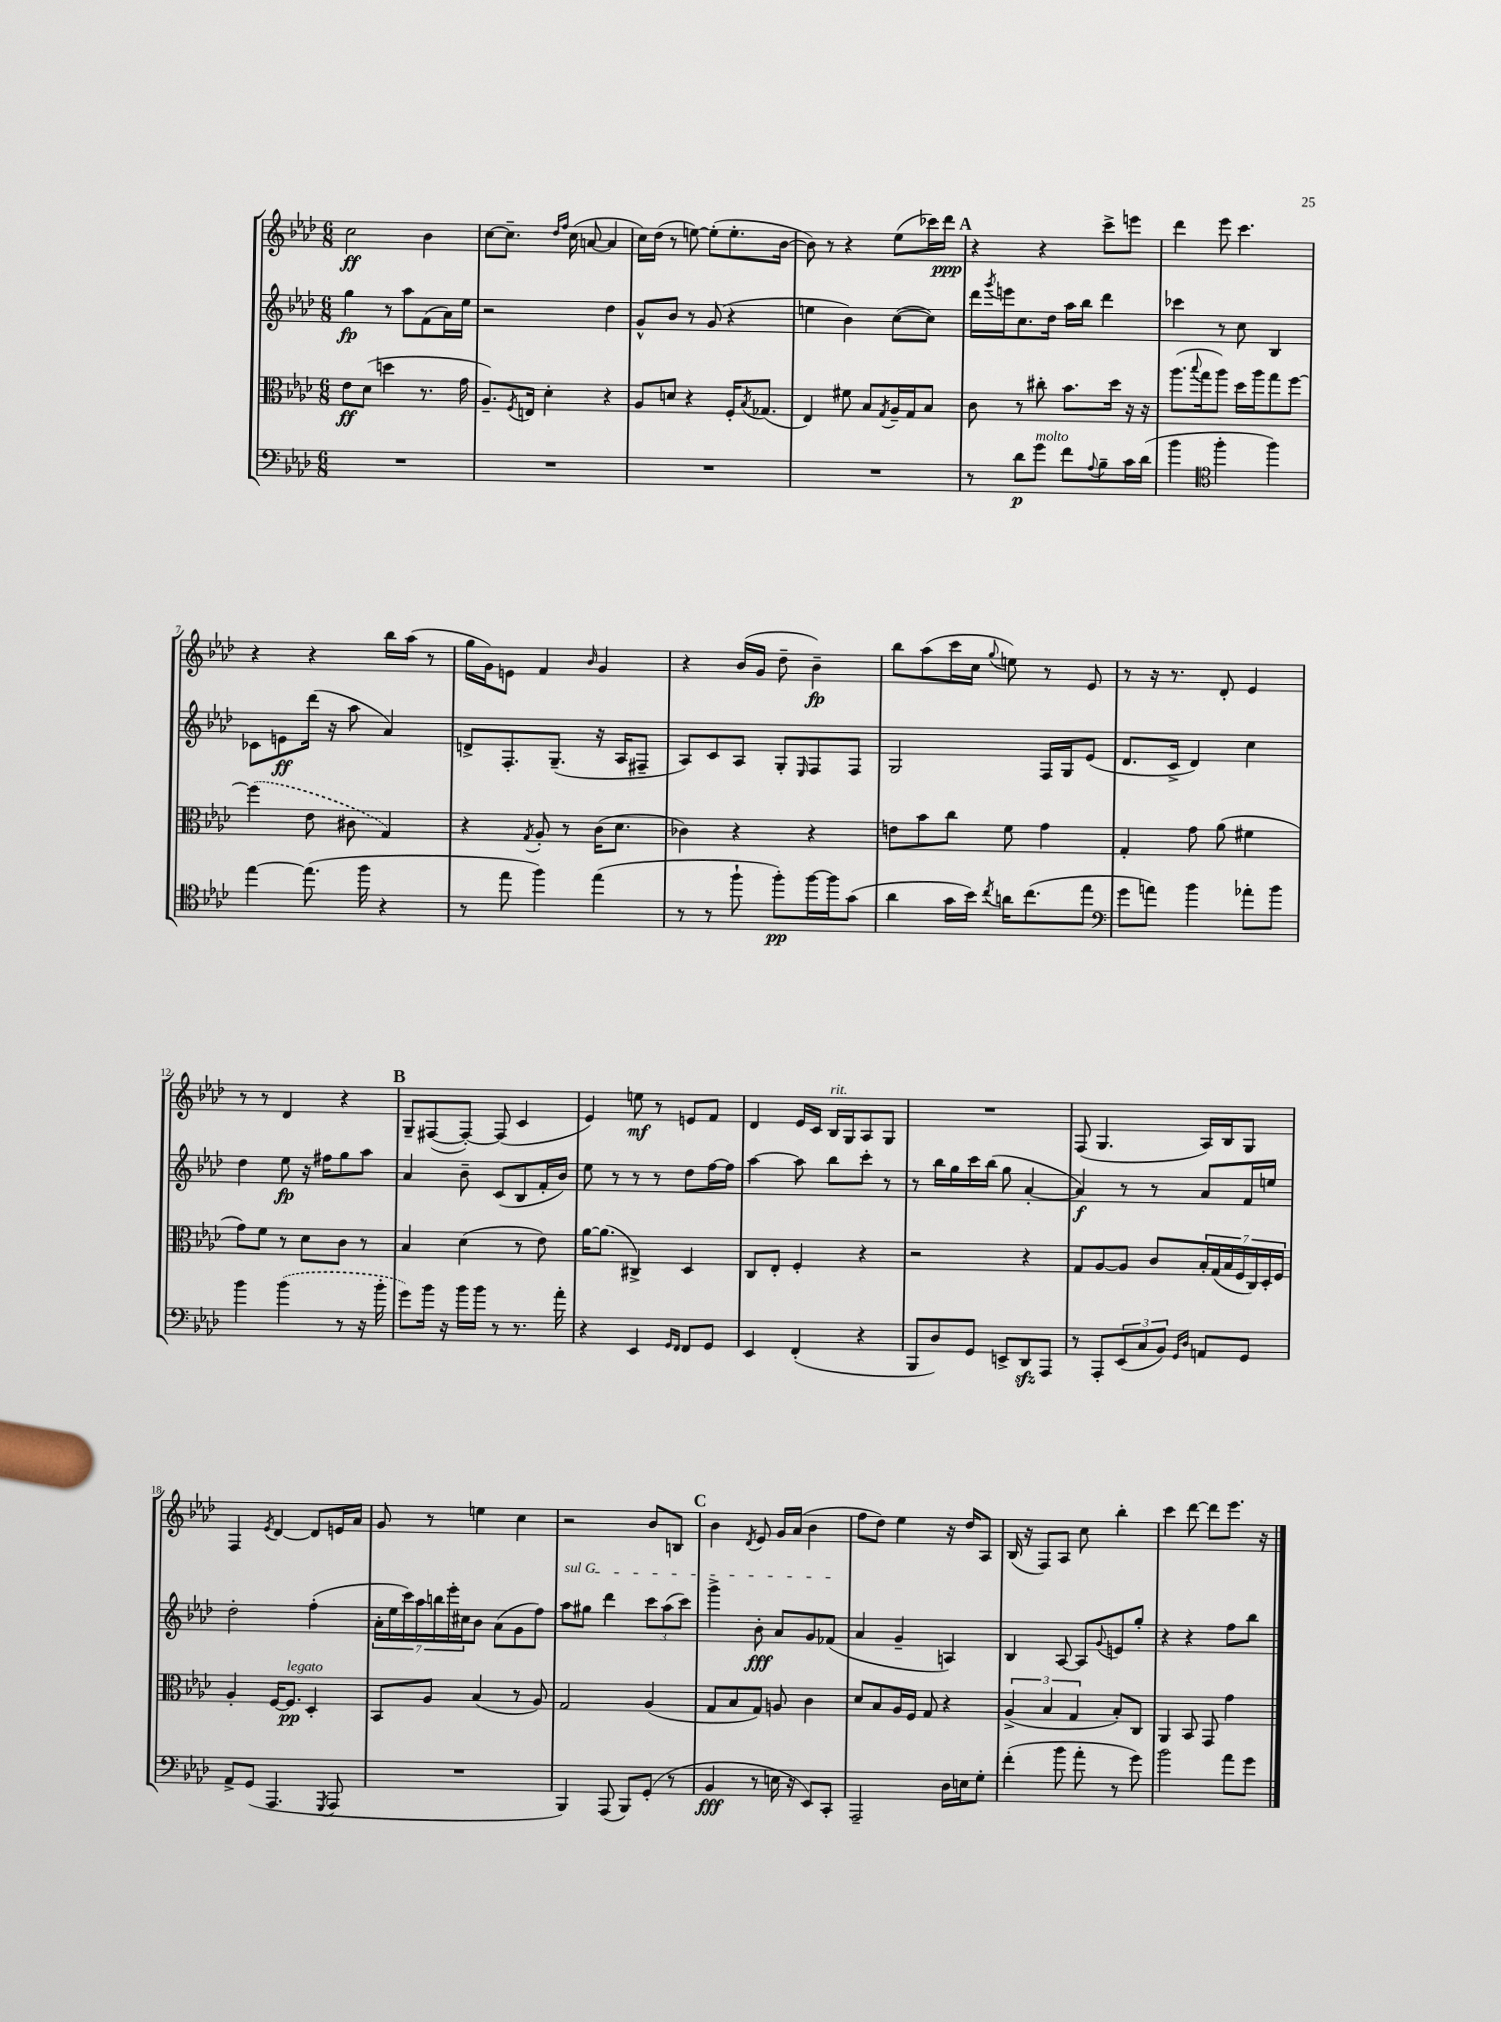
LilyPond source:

<<
\new StaffGroup <<
\new Staff = "s0" {
    \clef treble \key aes \major \numericTimeSignature \time 6/8
    c''2\ff bes'4 |
    c''8~ c''8.-- \grace { des''16 f''16 } c''16( a'8~ a'4 |
    c''16) des''16( r8 e''8~) e''8-.( e''8.-. bes'16~ |
    bes'8) r8 r4 ees''8( ces'''16) des'''16\ppp |
    \mark \markup { \bold "A" } r4 r4 c'''8-> e'''8 |
    des'''4 ees'''8 c'''4. |
    r4 r4 bes''16 aes''16( r8 |
    g''16 g'16) e'8 f'4 \grace { bes'16 } g'4 |
    r4 bes'16( g'16 des''8-- bes'4--\fp) |
    bes''8 aes''8( c'''16 c''16 \appoggiatura { g''8 } e''8) r8 ees'8 |
    r8 r16 r8. des'8-. ees'4 |
    r8 r8 des'4 r4 |
    \mark \markup { \bold "B" } g8-- fis8~( fis8~-.) fis8( c'4 |
    ees'4) e''8\mf r8 e'8 f'8 |
    des'4 ees'16 c'16 bes16^\markup { \italic "rit." } g16 aes8 g8 |
    R2. |
    f8( g4. aes16) bes16 g8 |
    f4 \acciaccatura { ees'8 } des'4~ des'8 e'16 aes'16 |
    g'8 r8 e''4 c''4 |
    r2 bes'8 b8 |
    \mark \markup { \bold "C" } bes'4 \acciaccatura { des'8 } ees'8 g'16 aes'16( bes'4 |
    f''8 des''8) ees''4 r16 des''16 aes8 |
    bes16( r16 f8) aes8 c''8 bes''4-. |
    c'''4 des'''8~ des'''8 ees'''8. r16 \bar "|." |
}
\new Staff = "s1" {
    \clef treble \key aes \major \numericTimeSignature \time 6/8
    g''4\fp r8 aes''8 f'8( aes'16) ees''16 |
    r2 des''4 |
    g'8-^ bes'8 r8 g'8( r4 |
    e''4 bes'4) c''8~( c''8) |
    \mark \markup { \bold "A" } des'''16 \acciaccatura { g'''8 } e'''16 c''8. des''16 aes''16 bes''16 des'''4 |
    ces'''4 r8 c''8 bes4 |
    ces'8 e'8\ff des'''16( r16 aes''8 aes'4) |
    d'8-> f8.-. g8.--( r16 aes16 fis8-- |
    aes8) c'8 aes8 g8-. \grace { ees16 } f8 f8 |
    g2 f16 g16 ees'8( |
    des'8. c'16-> des'4) c''4 |
    des''4 ees''8\fp r16 fis''16 g''8 aes''8 |
    \mark \markup { \bold "B" } aes'4 bes'8-- c'8( bes8 f'16-. bes'16) |
    ees''8 r8 r8 r8 des''8 f''16~ f''16 |
    aes''4~ aes''8 bes''8 c'''8-. r8 |
    r8 bes''16 g''16 c'''16 bes''16( g''8 aes'4~-. |
    aes'4\f) r8 r8 aes'8 f'16 e''16 |
    des''2-. f''4-.( |
    \tuplet 7/4 { aes'16-. ees''16 c'''16) aes''16 b''16 ees'''16-. cis''16 } bes'8 aes'8( g'8 f''8) |
    \once \override TextSpanner.bound-details.left.text = \markup { \italic "sul G" } aes''8\startTextSpan gis''8 des'''4 \tuplet 3/2 { c'''8 aes''8( c'''8) } |
    \mark \markup { \bold "C" } g'''4-> bes'8-.\fff aes'8 g'8 fes'8\stopTextSpan( |
    aes'4 g'4-- a4) |
    bes4 aes8~ aes8 \appoggiatura { g'8 } e'8 g''8-. |
    r4 r4 f''8 bes''8 \bar "|." |
}
\new Staff = "s2" {
    \clef alto \key aes \major \numericTimeSignature \time 6/8
    ees'8\ff des'8( d''4 r8. g'16 |
    aes8.--) \acciaccatura { f8 } e16 des'4-. r4 |
    aes8 d'8 r4 f16-. \acciaccatura { bes8 } ges8.( |
    ees4) fis'8 bes8 \acciaccatura { g8 } aes16-- g16 bes8 |
    \mark \markup { \bold "A" } c'8 r8 cis''8-. bes'8. des''16 r16 r16 |
    aes''8.( \appoggiatura { bes''8 } g''16 aes''8) des''16 aes''16 g''8 f''8~ |
    \once \slurDashed f''4( ees'8 cis'8 g4) |
    r4 \acciaccatura { g8 } aes8-. r8 c'16( des'8. |
    ces'4) r4 r4 |
    e'8 bes'8 c''8 f'8 g'4 |
    g4-. g'8 aes'8( fis'4 |
    g'8) f'8 r8 des'8 c'8 r8 |
    \mark \markup { \bold "B" } bes4 des'4( r8 ees'8) |
    aes'16~ aes'8.( cis4->) des4 |
    c8 ees8-. f4-. r4 |
    r2 r4 |
    g8 aes8~ aes8 c'8 \tuplet 7/4 { bes16-. g16( bes16 f16 c16) des16-. f16 } |
    aes4-. f16~ f8.\pp^\markup { \italic "legato" } des4-. |
    bes,8 aes8 bes4( r8 aes8) |
    g2 aes4( |
    \mark \markup { \bold "C" } g8 bes8 g8) a8 c'4 |
    des'8 bes8 aes16 f16 g8 r4 |
    \tuplet 3/2 { aes4->( bes4 g4 } bes8-.) c8 |
    aes,4 bes,8 g,8 g'4 \bar "|." |
}
\new Staff = "s3" {
    \clef bass \key aes \major \numericTimeSignature \time 6/8
    R2. |
    R2. |
    R2. |
    R2. |
    \mark \markup { \bold "A" } r8 des'8\p g'8^\markup { \italic "molto" } f'8 \appoggiatura { aes8 } bes8-- c'16 des'16( |
    bes'4 \clef tenor f''4-. f''4) |
    ees''4~ ees''8.( f''16 r4 |
    r8 ees''8 f''4) ees''4( |
    r8 r8 f''8-! f''8-.\pp) f''16~ f''16 g'8( |
    aes'4 g'16 bes'16) \acciaccatura { c''8 } a'16 c''8.( ees''8 |
    \clef bass g'8 a'8) bes'4 aes'8-. bes'8 |
    bes'4 \once \slurDashed bes'4( r8 r16 bes'16-. |
    \mark \markup { \bold "B" } g'8) bes'16 r16 bes'16 bes'16 r8 r8. aes'16-. |
    r4 ees,4 \grace { g,16 f,16 } f,8 g,8 |
    ees,4 f,4-.( r4 |
    bes,,8 des8) g,8 e,8-> des,8\sfz aes,,8 |
    r8 aes,,8-. \tuplet 3/2 { ees,8( c8 bes,8) } \grace { g,16 des16 } a,8 g,8 |
    aes,8-> g,8( aes,,4. \acciaccatura { g,,8 } aes,,8 |
    R2. |
    bes,,4) aes,,8( bes,,8) g,8-.( r8 |
    \mark \markup { \bold "C" } bes,4\fff r8 e16 r16 ees,8) c,8-. |
    aes,,2-- des16 e16 g8-. |
    f'4-.( bes'8 aes'8-. r8 g'8) |
    bes'2 aes'8 g'8 \bar "|." |
}
>>
>>
